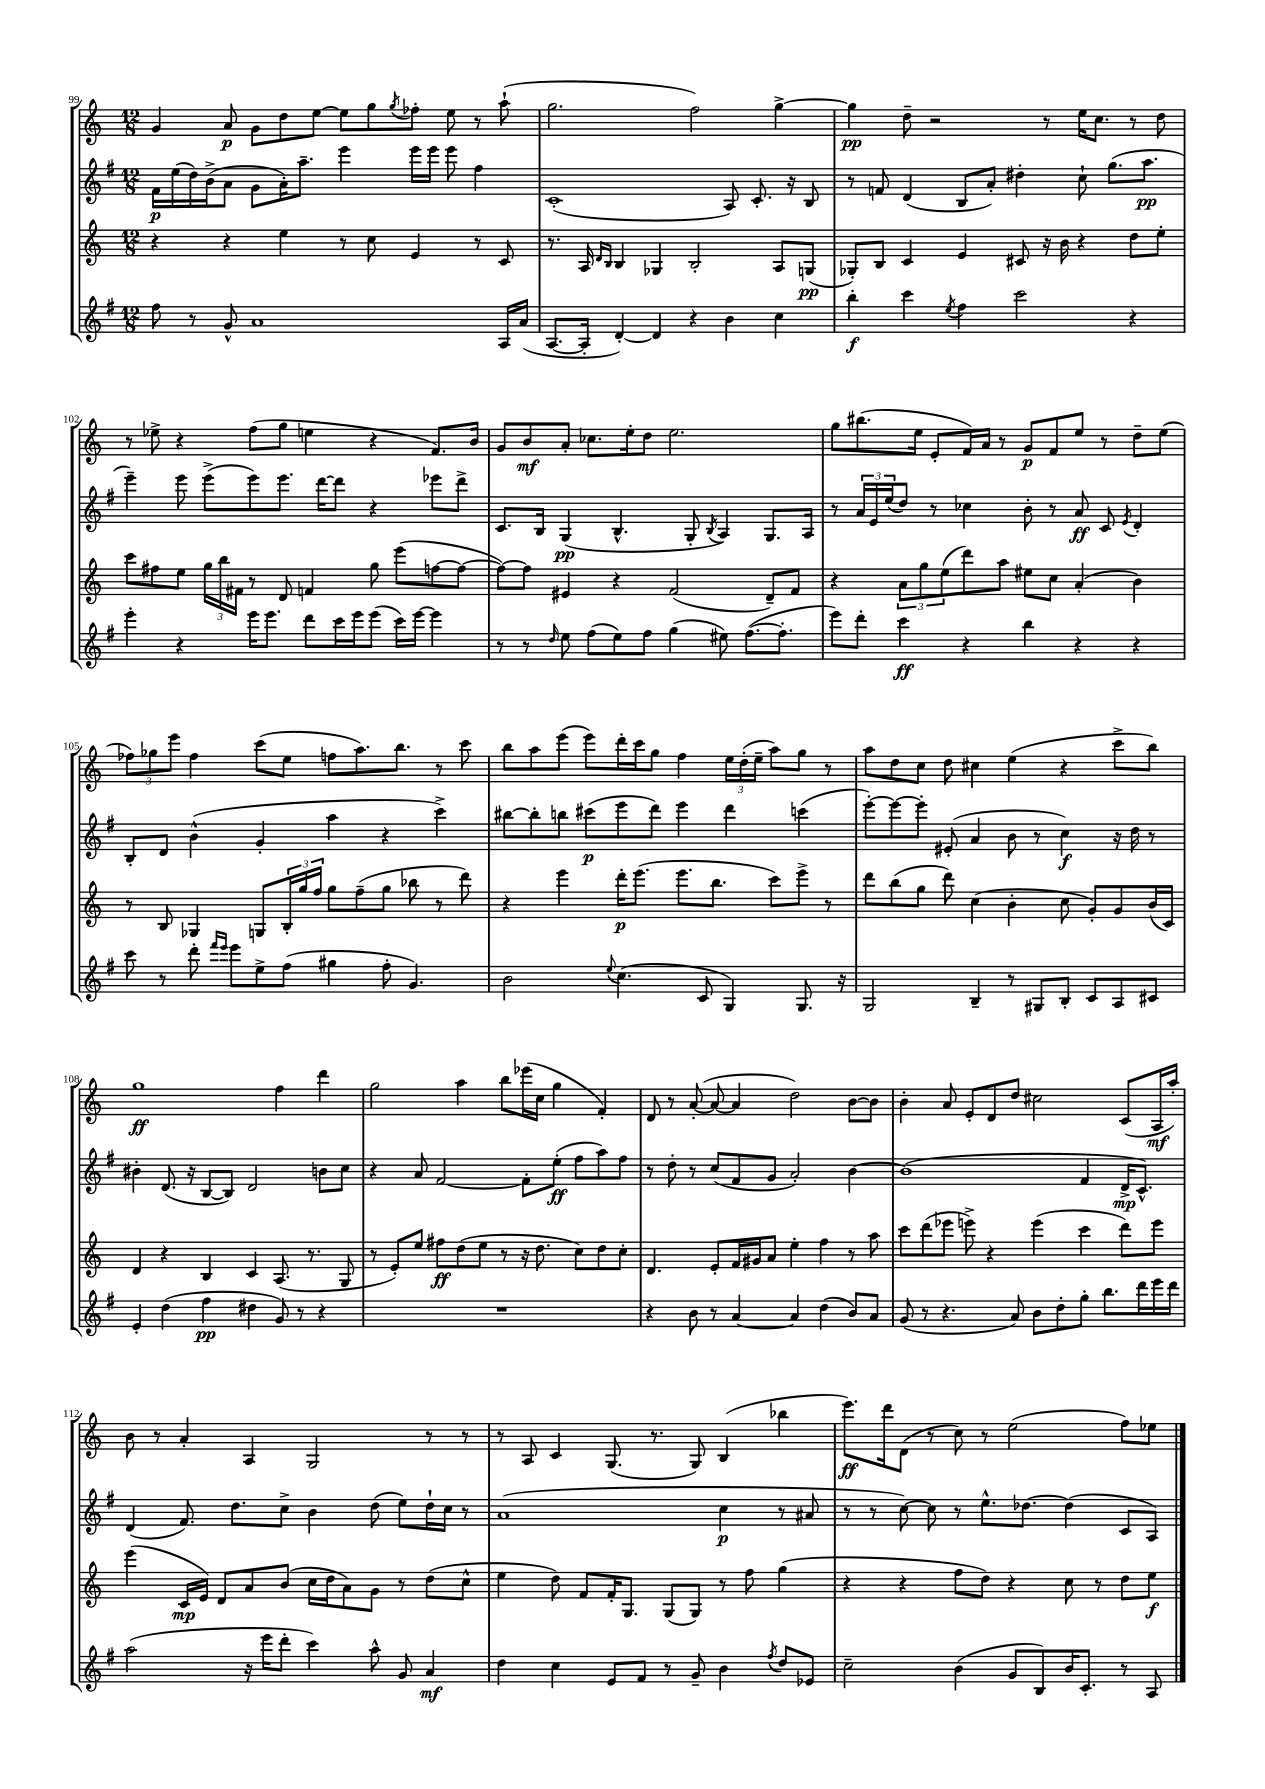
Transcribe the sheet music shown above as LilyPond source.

<<
\new StaffGroup <<
\new Staff = "s0" {
    \clef treble \key c \major \numericTimeSignature \time 12/8
    g'4 a'8\p g'8 d''8 e''8~ e''8 g''8 \acciaccatura { g''8 } fes''8-. e''8 r8 a''8-!( |
    g''2. f''2) g''4~-> |
    g''4\pp d''8-- r2 r8 e''16 c''8. r8 d''8 |
    r8 ees''8-> r4 f''8( g''8 e''4 r4 f'8.) b'16 |
    g'8 b'8\mf a'8-. ces''8. e''16-. d''8 e''2. |
    g''8 bis''8.( e''16 e'8-. f'16) a'16 r8 g'8\p f'8 e''8 r8 d''8-- e''8( |
    \tuplet 3/2 { fes''8) ges''8 e'''8 } fes''4 c'''8( e''8 f''8 a''8.) b''8. r8 c'''8 |
    b''8 a''8 e'''8( e'''8) d'''16-. c'''16 g''8 f''4 \tuplet 3/2 { e''16 d''16-.( e''16-- } a''8) g''8 r8 |
    a''8 d''8 c''8 d''8 cis''4 e''4( r4 c'''8-> b''8) |
    g''1\ff f''4 d'''4 |
    g''2 a''4 b''8 ees'''16( c''16 g''4 f'4-.) |
    d'8 r8 a'8~-.( a'8~ a'4 d''2) b'8~ b'8 |
    b'4-. a'8 e'8-. d'8 d''8 cis''2 c'8( a16\mf a''16-.) |
    b'8 r8 a'4-. a4 g2 r8 r8 |
    r8 a8 c'4 g8.( r8. g8) b4( bes''4 |
    e'''8.\ff) d'''16 d'8( r8 c''8) r8 e''2( f''8) ees''8 \bar "|." |
}
\new Staff = "s1" {
    \clef treble \key g \major \numericTimeSignature \time 12/8
    fis'16\p e''16( d''16) b'16->( a'8 g'8 a'16-.) a''8.-- e'''4 e'''16 e'''16 e'''8 fis''4 |
    c'1-.( a8) c'8.-. r16 b8 |
    r8 f'8 d'4( b8 a'8-.) dis''4-. c''8-! g''8.( a''8.\pp |
    e'''4--) e'''8 e'''8->( e'''8) e'''8. d'''16~ d'''8 r4 ees'''8 d'''8-> |
    c'8. b16 g4\pp( b4.-^ g8-. \acciaccatura { b8 } a4) g8. a16 |
    r8 \tuplet 3/2 { a'16 e'16 e''16( } d''8) r8 ces''4 b'8-. r8 a'8\ff c'8 \acciaccatura { e'8 } d'4-. |
    b8-. d'8 b'4-^( g'4-. a''4 r4 c'''4->) |
    bis''8~ bis''8-. b''8 cis'''8\p( e'''8 d'''8) e'''4 d'''4 c'''4( |
    e'''8~-.) e'''8~ e'''8-. eis'8-.( a'4 b'8 r8 c''4\f) r16 d''16 r8 |
    bis'4-. d'8.( r16 b8~ b8) d'2 b'8 c''8 |
    r4 a'8 fis'2~ fis'8-. e''8-.\ff( fis''8 a''8) fis''8 |
    r8 d''8-. r8 c''8( fis'8 g'8 a'2-.) b'4~ |
    b'1( fis'4 d'16->\mp c'8.-^) |
    d'4( fis'8.) d''8. c''8-> b'4 d''8( e''8) d''16-! c''16 r8 |
    a'1( c''4\p r8 ais'8 |
    r8 r8 c''8~) c''8 r8 e''8.-^ des''8.~ des''4( c'8 a8) \bar "|." |
}
\new Staff = "s2" {
    \clef treble \key c \major \numericTimeSignature \time 12/8
    r4 r4 e''4 r8 c''8 e'4 r8 c'8 |
    r8. a16 \grace { d'16 b16 } b4 ges4 b2-. a8 g8\pp( |
    ges8-.) b8 c'4 e'4 cis'8 r16 b'16 r4 d''8 e''8-. |
    c'''8 fis''8 e''8 \tuplet 3/2 { g''16 b''16 fis'16 } r8 d'8 f'4 g''8 e'''8( f''8~ f''8~ |
    f''8~) f''8 eis'4 r4 f'2( d'8--) f'8 |
    r4 \tuplet 3/2 { a'8 g''8 e''8( } d'''8) a''8 eis''8 c''8 a'4-.( b'4) |
    r8 b8 ges4 g8 \tuplet 3/2 { b16-. g''16 f''16 } g''8 f''8--( g''8 bes''8 r8 d'''8) |
    r4 e'''4 d'''16-.\p e'''8.( e'''8. b''8. c'''8) e'''8-> r8 |
    d'''8 b''8( g''8 d'''8) c''4( b'4-. c''8 g'8-.) g'8 b'16( c'16) |
    d'4 r4 b4 c'4 a8.( r8. g8 |
    r8 e'8-.) e''8 fis''8\ff d''8( e''8 r8 r16 d''8. c''8) d''8 c''8-. |
    d'4. e'8-. f'16 gis'16 a'8 e''4-. f''4 r8 a''8 |
    c'''8 d'''8( ees'''8 e'''8->) r4 e'''4( c'''4 d'''8) e'''8 |
    e'''4( c'16\mp e'16) d'8 a'8 b'8( c''16 d''16 a'8) g'8 r8 d''8( c''8-^ |
    e''4 d''8) f'8 f'16-. g8. g8( g8) r8 f''8 g''4( |
    r4 r4 f''8 d''8) r4 c''8 r8 d''8 e''8\f \bar "|." |
}
\new Staff = "s3" {
    \clef treble \key g \major \numericTimeSignature \time 12/8
    fis''8 r8 g'8-^ a'1 a16 a'16( |
    a8.~ a16-. d'4~-.) d'4 r4 b'4 c''4 |
    b''4-.\f c'''4 \acciaccatura { e''8 } fis''4 c'''2 r4 |
    e'''4-. r4 e'''16 e'''8. d'''8 c'''16 e'''16 e'''8( c'''16) e'''16~ e'''4 |
    r8 r8 \grace { d''16 } e''8 fis''8( e''8) fis''8 g''4( eis''8) fis''8.~( fis''8.-. |
    e'''8) d'''8-. c'''4\ff r4 b''4 r4 r4 |
    c'''8 r8 d'''8-. \grace { fis'''16 e'''16 } e'''8 e''8-> fis''8( gis''4 fis''8-. g'4.) |
    b'2 \appoggiatura { e''8 } c''4.( c'8 g4) g8. r16 |
    g2 b4-- r8 gis8 b8-. c'8 a8 cis'8 |
    e'4-. d''4( fis''4\pp dis''4 g'8) r8 r4 |
    R1. |
    r4 b'8 r8 a'4~ a'4 d''4( b'8) a'8 |
    g'8( r8 r4. a'8) b'8 d''8-. g''8-. b''8. d'''16 e'''16 d'''16 |
    a''2( r16 e'''16 d'''8-. c'''4) a''8-^ g'8 a'4\mf |
    d''4 c''4 e'8 fis'8 r8 g'8-- b'4 \acciaccatura { fis''8 } d''8 ees'8 |
    c''2-- b'4( g'8 b8) b'16 c'8.-. r8 a8 \bar "|." |
}
>>
>>
\layout { \context { \Score currentBarNumber = #99 } }
